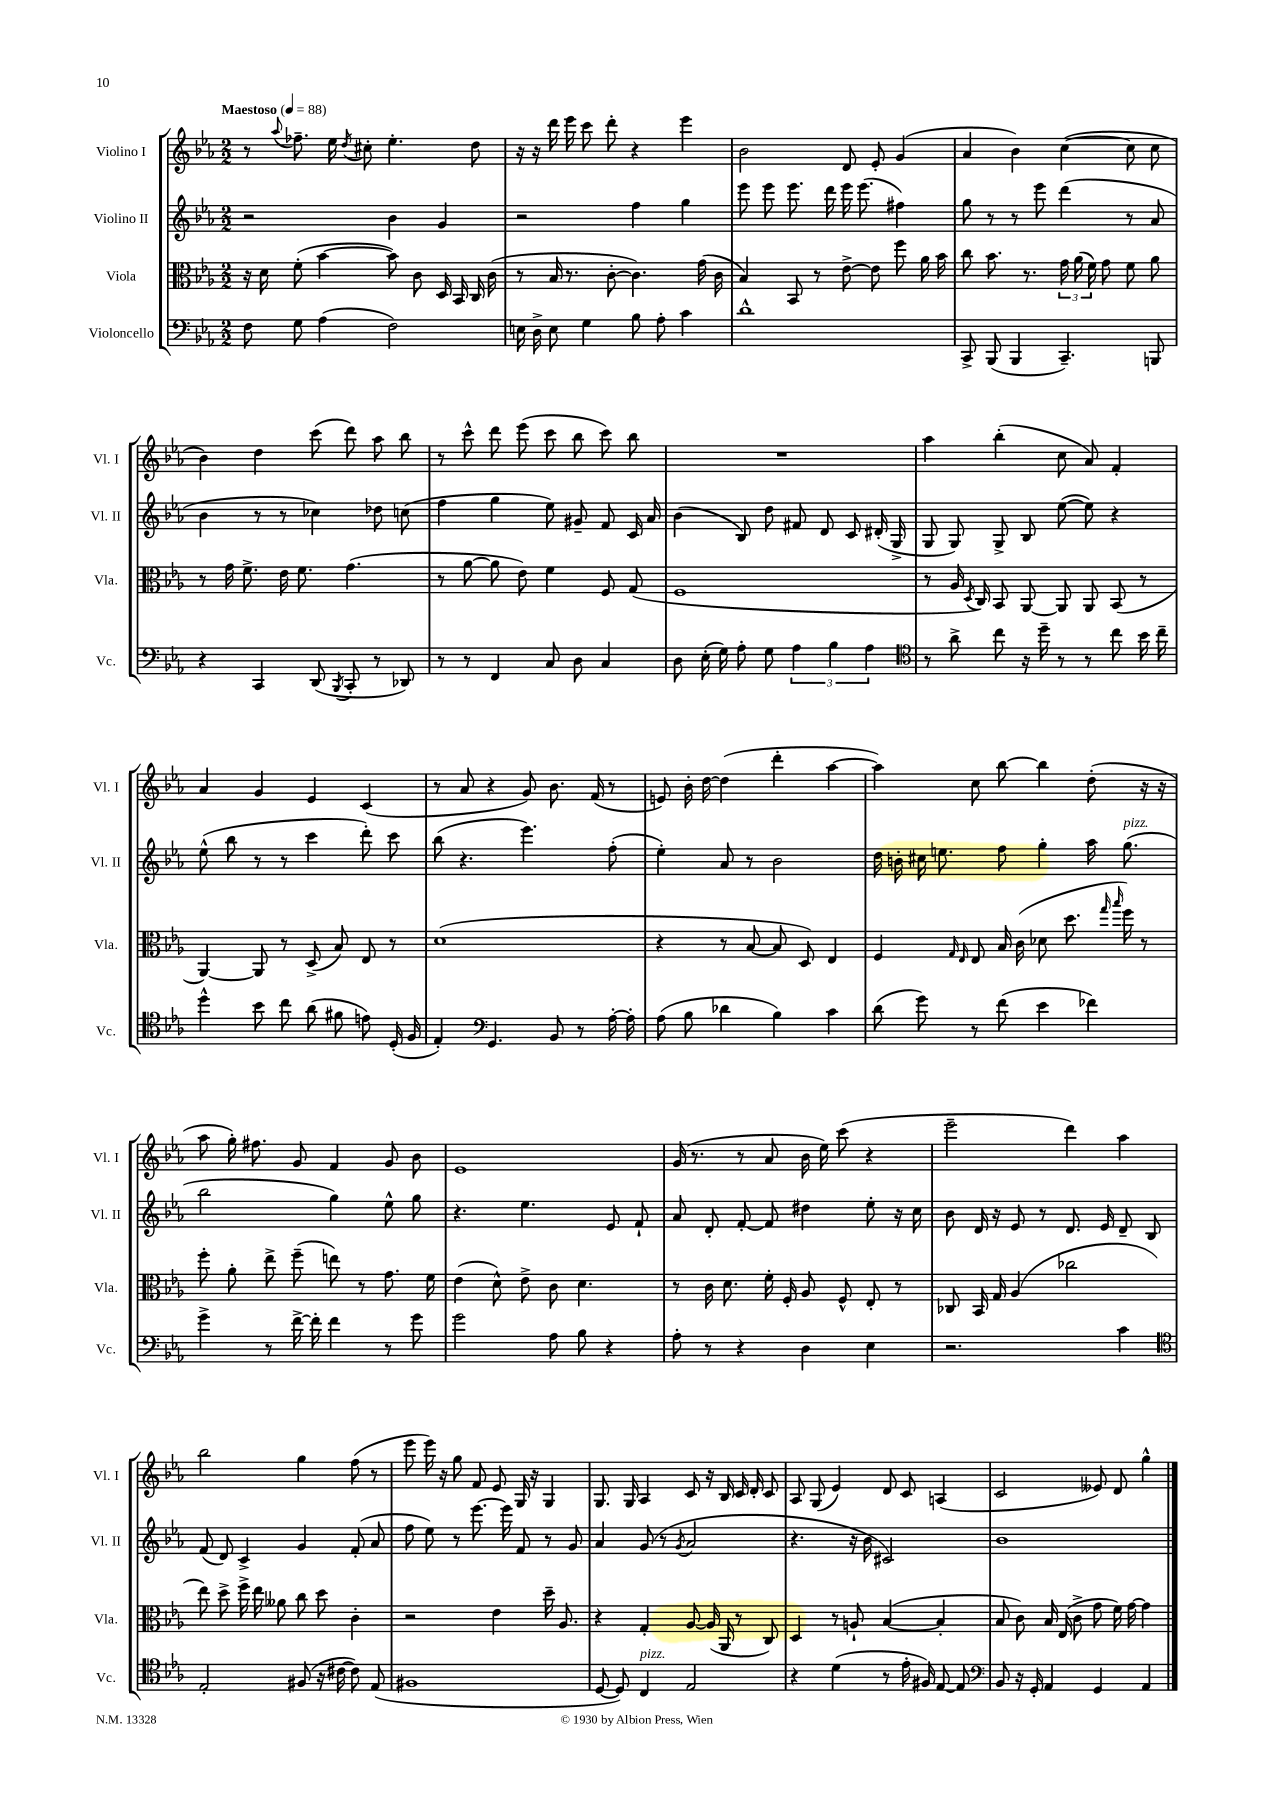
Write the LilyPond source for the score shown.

<<
\new StaffGroup <<
\new Staff = "s0" \with { instrumentName = "Violino I" shortInstrumentName = "Vl. I" } {
    \clef treble \key ees \major \numericTimeSignature \time 2/2 \tempo "Maestoso" 4 = 88
    \autoBeamOff r8 \appoggiatura { aes''8 } fes''8.-- ees''16 \acciaccatura { d''8 } cis''8-. ees''4.-. d''8 |
    r16 r16 d'''16 ees'''16 c'''8 d'''8-. r4 ees'''4 |
    bes'2 d'8 ees'8-. g'4( |
    aes'4 bes'4) c''4~( c''8 c''8 |
    bes'4) d''4 c'''8( d'''8) aes''8 bes''8 |
    r8 c'''8-^ d'''8 ees'''8( c'''8 bes''8 c'''8) bes''8 |
    R1 |
    aes''4 bes''4-.( c''8 aes'8) f'4-. |
    aes'4 g'4 ees'4 c'4( |
    r8 aes'8 r4 g'8) bes'8. f'16( r8 |
    e'8) bes'16-. d''16~ d''4( d'''4-. aes''4~ |
    aes''4) c''8 bes''8~ bes''4 d''8-.( r16 r16 |
    aes''8 g''16-.) fis''8. g'8 f'4 g'8 bes'8 |
    ees'1 |
    g'16( r8. r8 aes'8 bes'16 ees''16) c'''8( r4 |
    ees'''2-- d'''4) aes''4 |
    bes''2 g''4 f''8( r8 |
    ees'''8 ees'''16) r16 g''8 f'8 ees'8 g16 r16 g4 |
    g8. g16 aes4 c'8 r16 bes16 c'16 d'16-. c'8 |
    aes8 g8( ees'4) d'8 c'8 a4( |
    c'2 eeses'8) d'8 g''4-^ \bar "|." |
}
\new Staff = "s1" \with { instrumentName = "Violino II" shortInstrumentName = "Vl. II" } {
    \clef treble \key ees \major \numericTimeSignature \time 2/2
    \autoBeamOff r2 bes'4 g'4 |
    r2 f''4 g''4 |
    ees'''8 ees'''8 ees'''8. d'''16 ees'''16 ees'''8.( fis''4) |
    g''8 r8 r8 ees'''8 d'''4( r8 aes'8 |
    bes'4 r8 r8 ces''4) des''8 c''8( |
    f''4 g''4 ees''8) gis'8-- f'8 c'16 aes'16 |
    bes'4( bes8) d''8 fis'8 d'8 c'8 dis'16-.( g16-> |
    g8 g8) g8-> bes8 ees''8~( ees''8) r4 |
    ees''8-^( bes''8 r8 r8 c'''4 d'''8-.) c'''8 |
    bes''8( r4. ees'''4.) f''8-.( |
    ees''4-.) aes'8 r8 bes'2 |
    d''16 b'16-. cis''16 e''8. f''8 g''4-. aes''16 g''8.^\markup { \italic "pizz." }( |
    bes''2 g''4) ees''8-^ g''8 |
    r4. ees''4. ees'8 f'8-! |
    aes'8 d'8-. f'8~-. f'8 dis''4 ees''8-. r16 c''16 |
    bes'8 d'16 r16 ees'8 r8 d'8. ees'16 d'8-- bes8 |
    f'8( d'8) c'4-> g'4 f'8-.( aes'8 |
    f''8 ees''8) r8 ees'''8.~ ees'''16 f'8 r8 g'8 |
    aes'4 g'8( r8 \acciaccatura { g'8 } aes'2 |
    r4. r16 bes'16 cis'2) |
    bes'1 \bar "|." |
}
\new Staff = "s2" \with { instrumentName = "Viola" shortInstrumentName = "Vla." } {
    \clef alto \key ees \major \numericTimeSignature \time 2/2
    \autoBeamOff r16 d'16 f'8-.( bes'4~ bes'8) c'8 d16 bes,16 c16 c'16( |
    r8 bes16 r8. c'8~-. c'4.) g'16( c'16 |
    bes4) bes,8 r8 ees'8~-> ees'8 f''8 aes'16 bes'16 |
    c''8 bes'8. r8. \tuplet 3/2 { g'16 aes'16( f'16) } g'8 f'8 aes'8 |
    r8 g'16 f'8.-> ees'16 f'8. g'4.( |
    r8 aes'8~ aes'8 ees'8) f'4 f8 g8( |
    f1 |
    r8 aes16 \acciaccatura { d8 } c16) bes,8 aes,8~ aes,8 aes,8 bes,8( r8 |
    aes,4~) aes,8 r8 d8->( bes8) ees8 r8 |
    d'1( |
    r4 r8 bes8~ bes8 d8) ees4 |
    f4 \grace { g16 ees16 } ees8 bes16 c'16( des'8 d''8. \grace { g''16 bes''16 } f''16) r8 |
    f''8-. aes'8-. ees''8-> f''8--( e''8) r8 g'8. f'16 |
    ees'4( d'8-^) ees'8-> c'8 d'4. |
    r8 c'16 d'8. f'16-. f16-. aes8 f8-^ ees8-. r8 |
    ces8 bes,16 g16 aes4( ces''2 |
    ees''8) d''8-> f''16-> ees''16 aeses'8 c''8 d''8 c'4-. |
    r2 ees'4 d''16-- aes8. |
    r4 g4-. aes8~ aes16( aes,16 r8 c8) |
    d4 r8 a8-! bes4~( bes4-. |
    bes8 c'8) bes16 ees16( c'8-> g'8 f'16) g'16~ g'4 \bar "|." |
}
\new Staff = "s3" \with { instrumentName = "Violoncello" shortInstrumentName = "Vc." } {
    \clef bass \key ees \major \numericTimeSignature \time 2/2
    \autoBeamOff f8 g8 aes4( f2) |
    e16 d16-> e8 g4 bes8 aes8-. c'4 |
    d'1-^ |
    c,8-> bes,,8( bes,,4 c,4.--) b,,8 |
    r4 c,4 d,8( \acciaccatura { bes,,8 } c,8-. r8 des,8) |
    r8 r8 f,4 c8 d8 c4 |
    d8 ees16-.( g16) aes8-. g8 \tuplet 3/2 { aes4 bes4 aes4 } |
    \clef tenor r8 aes'8-> c''8 r16 d''16-- r8 r8 c''8 bes'16 c''16-- |
    d''4-^ bes'8 c''8 aes'8( fis'8 e'8) d16-.( f16 |
    ees4-.) \clef bass g,4. bes,8 r8 aes16~-. aes16-. |
    aes8( bes8 des'4 bes4) c'4 |
    d'8( g'8) r8 f'8( ees'4 fes'4) |
    g'4-> r8 f'16~-> f'16-. f'4 r8 g'8 |
    g'2 aes8 bes8 r4 |
    aes8-. r8 r4 d4 ees4 |
    r2. c'4 |
    \clef tenor ees2-. fis8( r16 cis'16~ cis'8) ees8( |
    fis1 |
    d8~ d8) c4^\markup { \italic "pizz." } ees2 |
    r4 d'4( r8 ees'16-. fis16) ees8~ ees8 |
    \clef bass bes,8 r16 g,16-. aes,4 g,4 aes,4 \bar "|." |
}
>>
>>
\layout { \context { \Score \remove "Bar_number_engraver" } }
